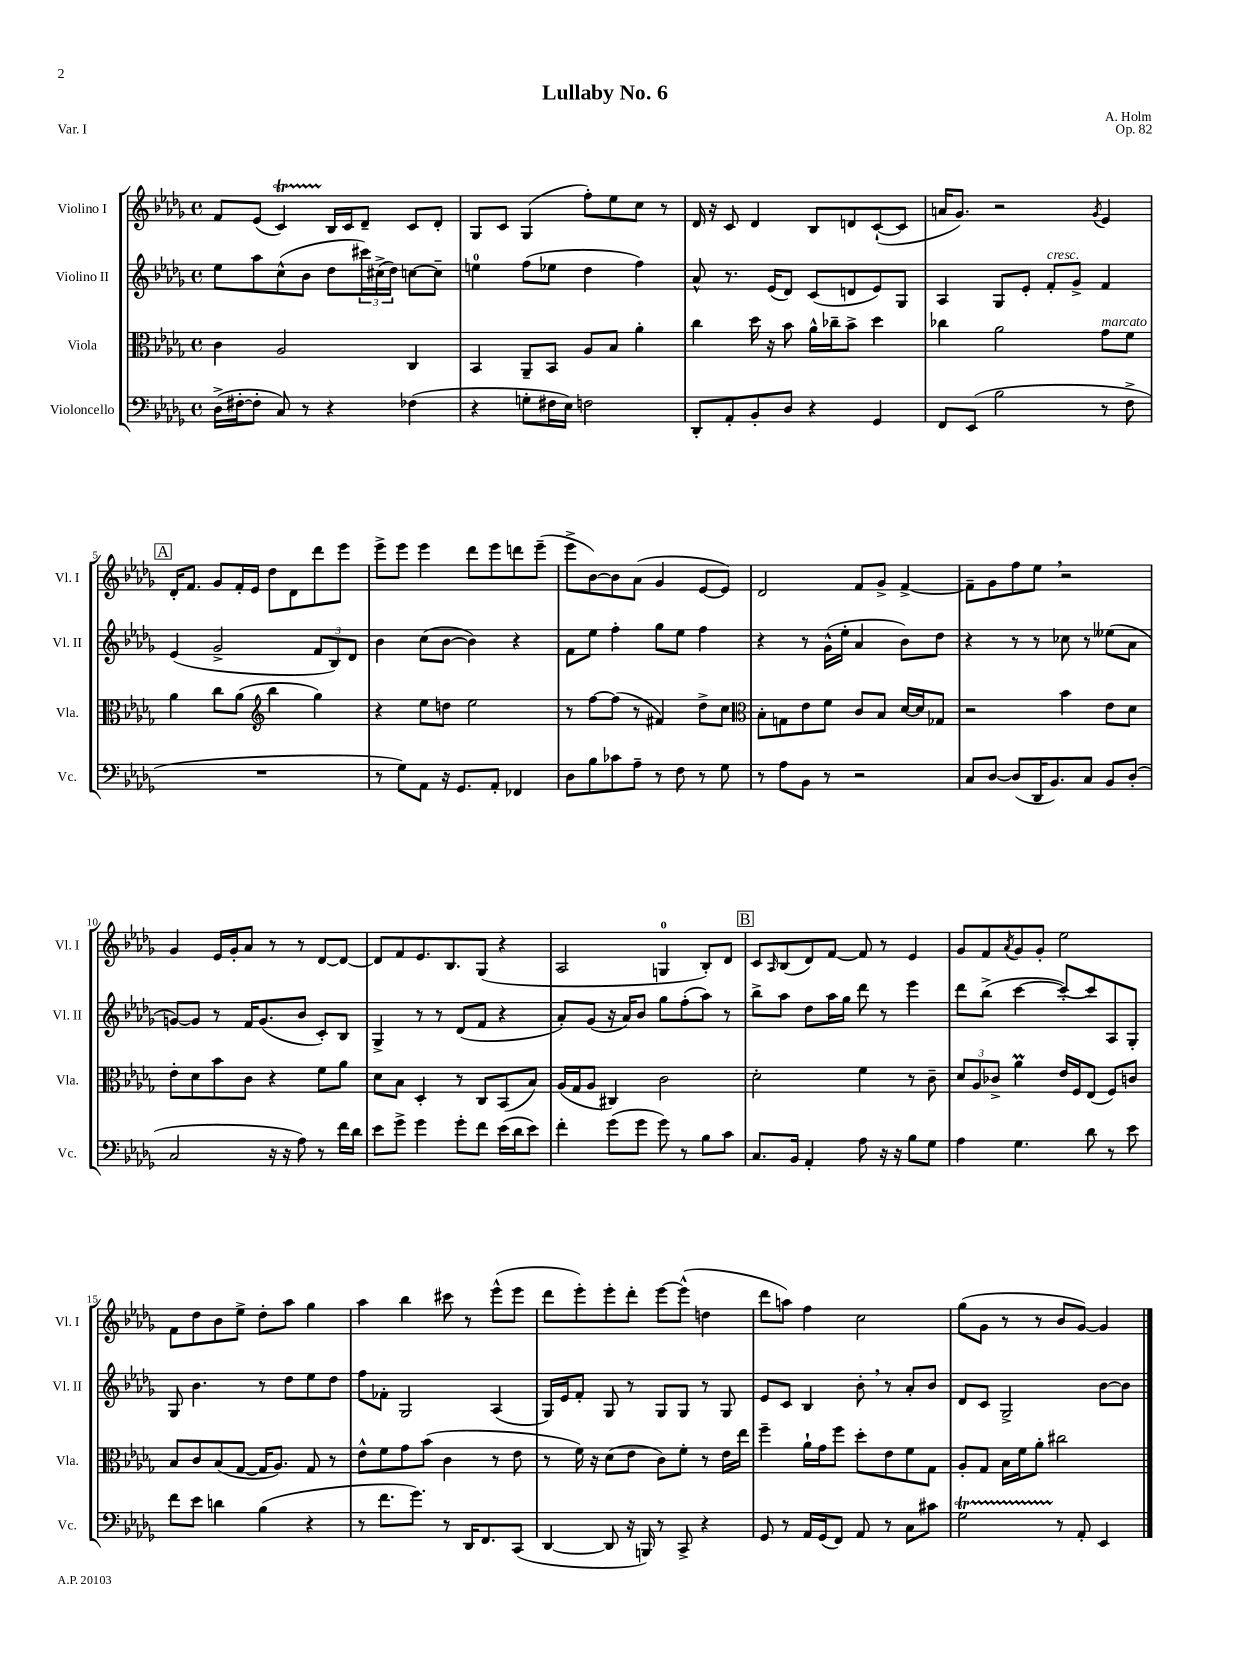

**kern	**kern	**kern	**kern
*staff4	*staff3	*staff2	*staff1
*clefF4	*clefC3	*clefG2	*clefG2
*k[b-e-a-d-g-]	*k[b-e-a-d-g-]	*k[b-e-a-d-g-]	*k[b-e-a-d-g-]
*M4/4	*M4/4	*M4/4	*M4/4
*met(c)	*met(c)	*met(c)	*met(c)
(16D-^\LL	4c\	8ee-\L	8f/L
[16F#'\J	.	.	.
8F#'\]J	.	8aa-\	(8e-/J
8C/)	2A-/	(8cc^^\	4c/)
8r	.	8b-\J	.
4r	.	8dd-\L	16B-/LL
.	.	.	16c/J
.	.	24ccc#\L)	8d-~/J
.	.	(24cc#^\	.
.	.	24dd-\JJ)	.
(4F-\	4C/	[8cc\L	8c/L
.	.	8cc~\]J	8d-'/J
=	=	=	=
4r	4BB-/	4ee\	8G-/L
.	.	.	8c/J
8G'\L	8AA-~/L	(8ff\L	(4G-/
16F#\L	8BB-/J	8ee-\J	.
16E-\JJ)	.	.	.
2F\	8A-/L	4dd-\	8ff'\L)
.	8B-/J	.	8ee-\
.	4a-'\	4ff\)	8cc\J
.	.	.	8r
=	=	=	=
8DD-'/L	4cc\	8a-^^/	16d-/
.	.	.	16r
8AA-'/	.	8.r	8c/
8BB-'/	16dd-\	.	4d-/
.	16r	(16e-/LK	.
8D-/J	8b-\	8d-/J)	.
4r	16a-^^\LL	(8c/L	8B-/L
.	16cc-~\J	.	.
.	8b-^\J	8d/	8d/
4GG-/	4dd-\	8e-/)	([8c`/
.	.	8G-/J	8c/]J
=	=	=	=
8FF/L	4cc-\	4A-/	16a/LK
.	.	.	8.g-/J)
(8EE-/J	.	.	.
2B-\	2a-\	8G-/L	2r
.	.	8e-'/J	.
.	.	8f'/L	.
.	.	8g-^/J	.
.	.	.	8qg-/
8r	8g-\L	4f/	4e-/
8F^\	8f\J	.	.
=	=	=	=
1r	4a-\	(4e-/	16d-'/LK
.	.	.	8.f/J
.	8cc\L	2g-^/	8g-/L
.	(8a-\J	.	16f'/L
.	.	.	16e-/JJ
*	*clefG2	*	*
.	4bb-\	.	8dd-\L
.	.	.	8d-\
.	4gg-\)	12f/L	8ddd-\
.	.	12B-/)	.
.	.	.	8eee-\J
.	.	12d-/J	.
=	=	=	=
8r	4r	4b-\	8eee-^\L
8G-\L)	.	.	8eee-\J
8AA-\J	8ee-\L	(8cc\L	4eee-\
16r	8dd\J	[8b-\J	.
8.GG-/L	.	.	.
.	2ee-\	4b-\])	8ddd-\L
8AA-'/J	.	.	8eee-\
4FF-/	.	4r	8ddd\
.	.	.	(8eee-~\J
=	=	=	=
8D-\L	8r	8f\L	8eee-^\L
8B-\	[8ff\L	8ee-\J	[8b-\)
8c-\	(8ff\]J	4ff'\	8b-\]
8A-~\J	8r	.	(8a-\J
8r	4f#/)	8gg-\L	4g-/
8F\	.	8ee-\J	.
8r	8dd-^\L	4ff\	[8e-/L
8G-\	8cc\J	.	8e-/]J)
=	=	=	=
*	*clefC3	*	*
8r	8B-'\L	4r	2d-/
8A-\L	8G\	.	.
8BB-\J	8e-\	8r	.
8r	8f\J	(16g-^^\LL	.
.	.	16ee-'\JJ	.
2r	8c/L	4a-/	8f/L
.	8B-/J	.	8g-^/J
.	[16d-/LL	8b-\L)	[4f^/
.	16d-/]J	.	.
.	8G-/J	8dd-\J	.
=	=	=	=
8C/L	2r	4r	8f~\]L
[8D-/J	.	.	8g-\
(8D-/]L	.	8r	8ff\
16DD-/K	.	8r	8ee-\J
8.BB-/)	.	.	.
.	4b-\	8cc-\	2r
8C/J	.	8r	.
8BB-/L	8e-\L	(8ee--\L	.
(8D-'/J	8d-\J	8a-\J	.
=	=	=	=
2C/	8e-'\L	[8g/L)	4g-/
.	8d-\	8g/]J	.
.	8b-\	8r	16e-/LL
.	.	.	16g-'/J
.	8c\J	16f/LK	8a-/J
.	.	(8.g/	.
16r	4r	.	8r
16r	.	.	.
8A-\)	.	8b-/J	8r
8r	8f\L	8c'/L)	[8d-/L
16f\LL	8a-\J	8B-/J	8d-/_J
16d-\JJ	.	.	.
=	=	=	=
8e-\L	8d-\L	4G-^/	8d-/]L
8g-^\J	8B-\J	.	8f/
4g-\	4D-'/	8r	8.e-/
.	.	8r	.
.	.	.	8.B-/
8g-'\L	8r	(8d-/L	.
8f\J	8C/L	8f/J	(8G-/J
(16e-\LL	(8BB-/	4r	4r
16d-\J	.	.	.
8e-\J)	8B-/J)	.	.
=	=	=	=
4f'\	(16A-/LL	8a-'/L)	2A-/
.	16G-/J	.	.
.	8A-/J	(8g-/J	.
(8g-\L	4C#/)	16r	.
.	.	16a-/LK)	.
8g-\J	.	8b-/J	.
8g-\)	2c\	8gg-\L	4G/
8r	.	(8ff'\	.
8B-\L	.	8aa-\J)	8B-'/L)
8c\J	.	8r	8d-/J
=	=	=	=
8.C/L	2d-'\	8bb-^\L	8c/L
.	.	.	16qqA-/
.	.	8aa-\J	(8B-/
16BB-/Jk	.	.	.
4AA-'/	.	8dd-\L	8d-/)
.	.	16aa-\L	[8f/J
.	.	16gg-\JJ	.
8A-\	4f\	8ddd-\	8f/]
16r	.	8r	8r
16r	.	.	.
8B-\L	8r	4eee-\	4e-/
8G-\J	8c~\	.	.
=	=	=	=
4A-\	12d-/L	8ddd-\L	8g-/L
.	12A-/	.	.
.	.	(8bb-^\J	8f/
.	12c-^/J	.	.
.	.	.	8qa-/
4.G-\	4a-\	[4ccc\	8g-/
.	.	.	8g-'/J
.	16e-/LL	8ccc'/_L)	2ee-\
.	16F/J	.	.
8d-\	(8E-/J	8ccc/]	.
8r	8F/L)	8A-/	.
8e-\	8c/J	8G-'/J	.
=	=	=	=
8f\L	8B-/L	8G-/	8f\L
8e-\J	8c/	4.b-\	8dd-\
4d\	(8B-/	.	8b-\
.	[8G-/J	.	8ee-^\J
(4B-\	16G-/]LK	8r	8dd-'\L
.	8.A-/J)	.	.
.	.	8dd-\L	8aa-\J
4r	8G-/	8ee-\	4gg-\
.	8r	8dd-\J	.
=	=	=	=
8r	8e-^^\L	8ff\L	4aa-\
8.f\L	8f\	8f-'\J	.
.	8g-\	2G-/	4bb-\
8.g-\J)	.	.	.
.	(8b-\J	.	.
8r	4c\	.	8ccc#\
16DD-/LK	.	.	8r
8.FF/	.	.	.
.	8r	(4A-/	(8eee-^^\L
(8CC/J	8e-\	.	8eee-\J
=	=	=	=
[4DD-/	8r	16G-/LL)	8ddd-\L
.	.	16e-/J	.
.	16f\)	8f'/J	8eee-'\)
.	16r	.	.
8DD-/]	(8d-\L	8G-/	8eee-'\
16r	8e-\J	8r	8ddd-'\J
16BBB/)	.	.	.
8r	8c\L)	8G-/L	[8eee-\L
8CC^/	8f'\J	8G-/J	(8eee-^^\]J
4r	8r	8r	4dd\
.	16e-\LL	8G-/	.
.	16ee-\JJ	.	.
=	=	=	=
8GG-/	4ff~\	8e-/L	8ddd-\L
8r	.	8c/J	8aa\J)
16AA-/LL	16a-`\LL	4B-/	4ff\
(16GG-/J	16g-\J	.	.
8FF/J)	8ff\J	.	.
8AA-/	8dd-'\L	8b-'\	2cc\
8r	8e-\	8r	.
8C\L	8f\	8a-'/L	.
8c#\J	8G-\J	8b-/J	.
=	=	=	=
2G-\	8A-'/L	8d-/L	(8gg-\L
.	8G-/J	8c/J	8g-\J
.	16B-\LL	2G-^/	8r
.	16f\J	.	.
.	8a-'\J	.	8r
8r	2cc#\	.	8b-/L
8AA-'/	.	.	[8g-/J)
4EE-/	.	[8b-\L	4g-/]
.	.	8b-\]J	.
==	==	==	==
*-	*-	*-	*-
